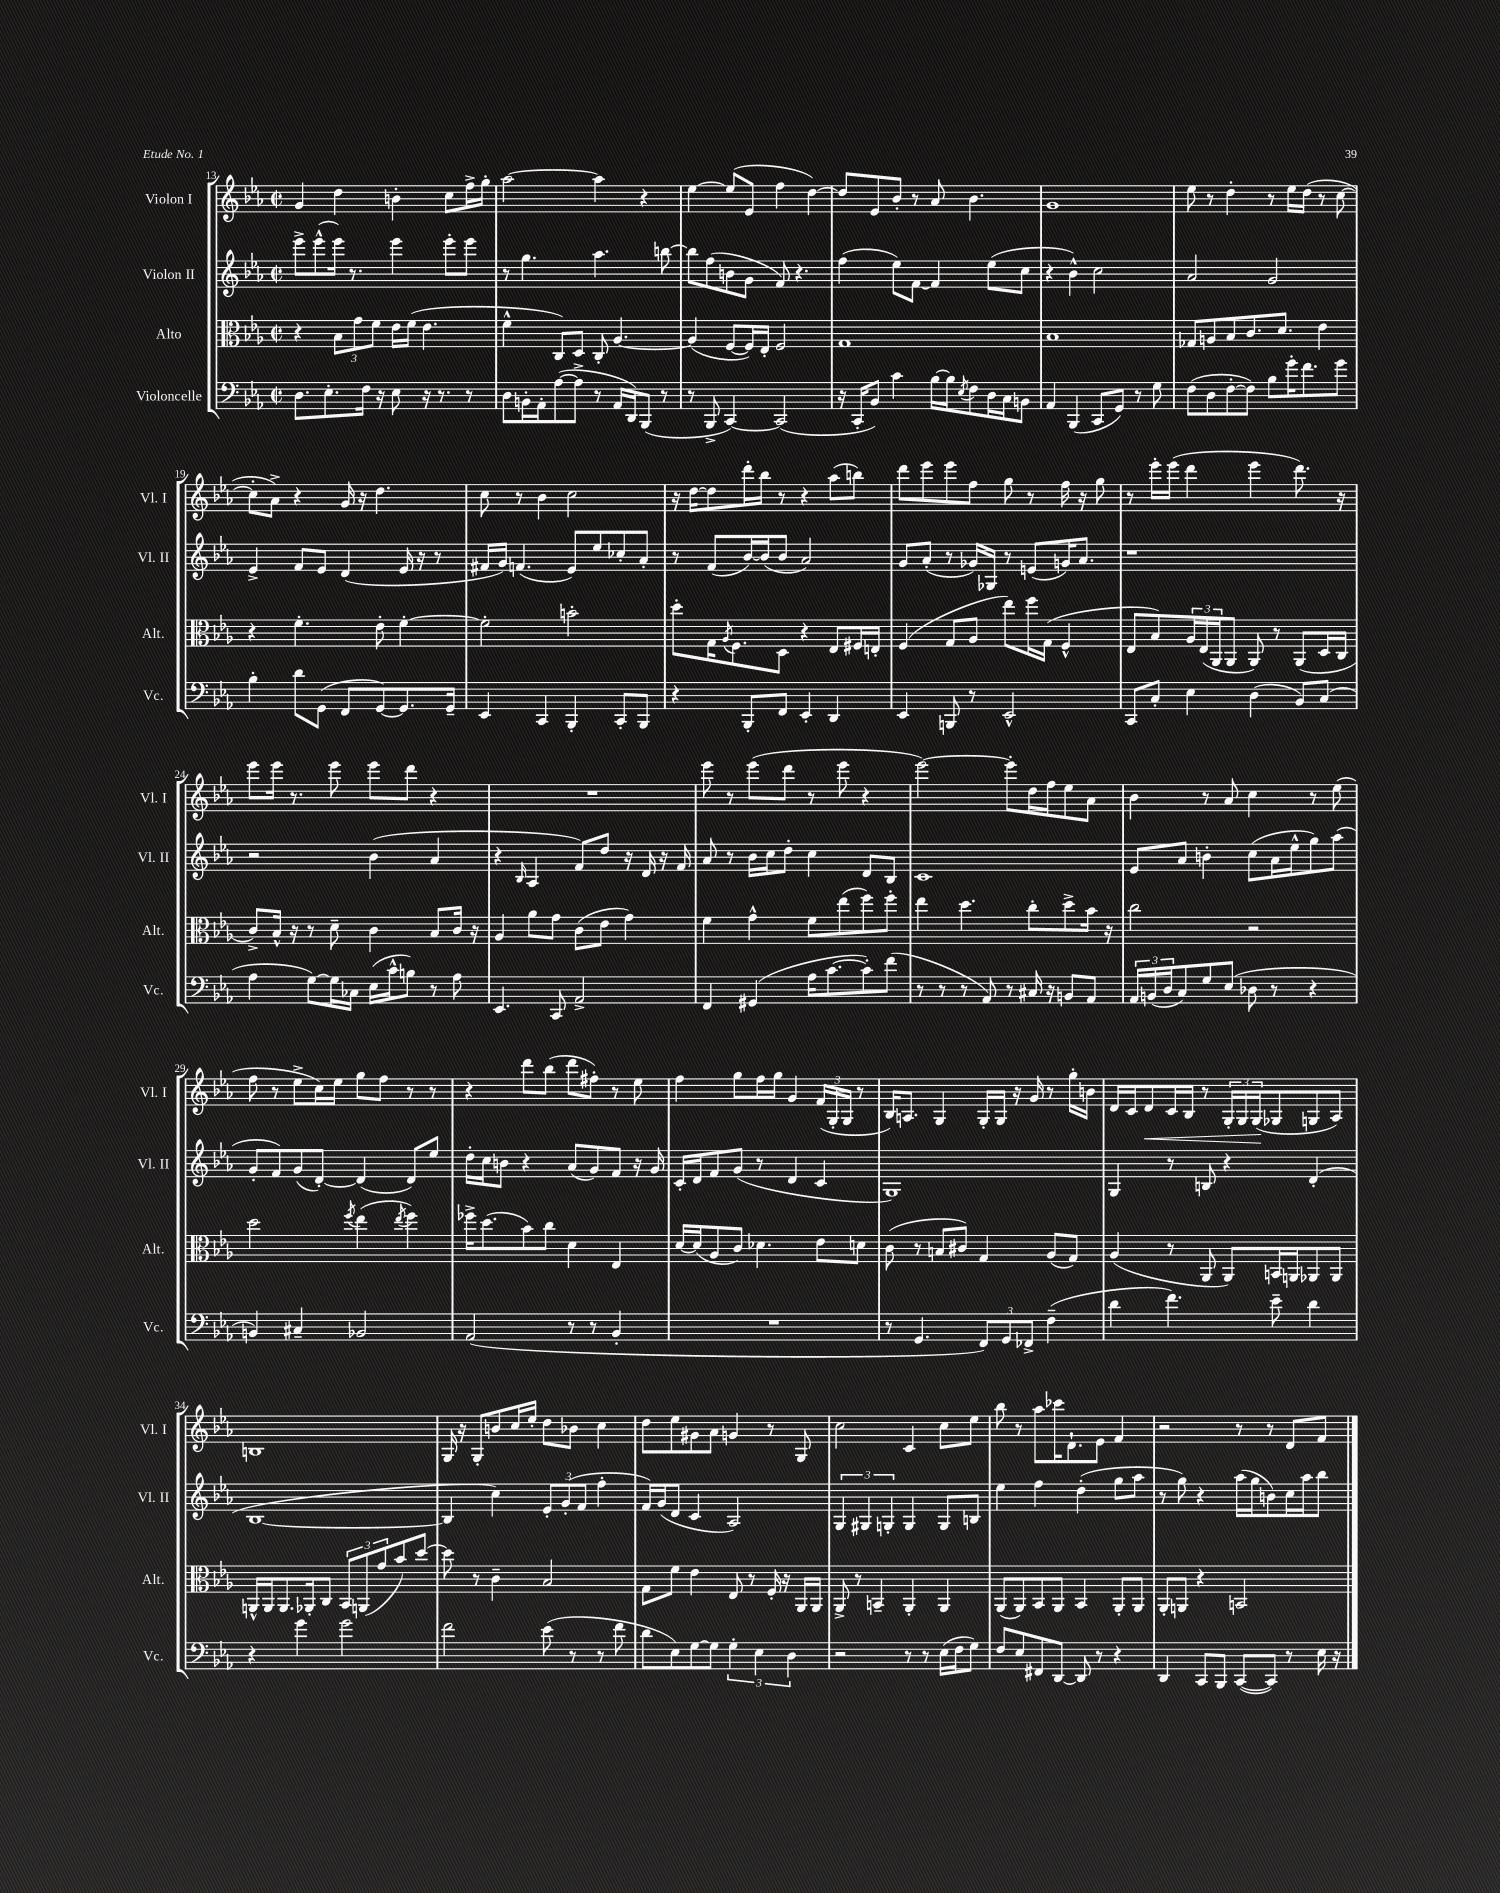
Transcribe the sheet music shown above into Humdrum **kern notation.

**kern	**kern	**kern	**kern
*staff4	*staff3	*staff2	*staff1
*clefF4	*clefC3	*clefG2	*clefG2
*k[b-e-a-]	*k[b-e-a-]	*k[b-e-a-]	*k[b-e-a-]
*M2/2	*M2/2	*M2/2	*M2/2
*met(c|)	*met(c|)	*met(c|)	*met(c|)
8.D\L	4r	8eee-^\L	4g/
.	.	(8eee-^^\	.
8.E-'\	.	.	.
.	12B-\L	16eee-\Jk)	4dd\
.	.	8.r	.
.	12g\	.	.
16F\Jk	.	.	.
.	12f\J	.	.
16r	.	.	.
8E-\	16e-\LL	4eee-\	4b'\
.	(16f\JJ	.	.
16r	4.e-\	.	.
8.r	.	.	.
.	.	8eee-'\L	8cc\L
8r	.	8eee-\J	16ff^\L
.	.	.	16gg'\JJ
=	=	=	=
8D\L	4f^^\	8r	[2aa-\
16BB'\L	.	4.gg\	.
16AA-'\J	.	.	.
([8A-\	8C/L)	.	.
8A-^\]J	8D/J	.	.
8r	8C'/	4.aa-\	4aa-\]
16AA-/LL	[4.A-/	.	.
16DD/J)	.	.	.
(8BBB-/J	.	.	4r
8r	.	[8bb\	.
=	=	=	=
8r	(4A-/]	8bb\]L	[4ee-\
8BBB-^/	.	(8ff\	.
[4CC/)	[8F/L	8b\	(8ee-/]L
.	16F/]L)	8g\J	8e-/J
.	16E-'/JJ	.	.
(2CC/]	2F/	8f/)	4ff\
.	.	4.r	.
.	.	.	[4dd\)
=	=	=	=
16r	1G	(4ff\	8dd/]L
16CC'/LK	.	.	.
8BB-/J)	.	.	8e-/
4c\	.	8ee-\L)	8b-'/J
.	.	[8f\J	8r
[16B-\LL	.	4f/]	8a-/
16B-\]J	.	.	.
8qE-/	.	.	.
8F\	.	.	4.b-\
16D\L	.	(8ee-\L	.
16C\J	.	.	.
8BB\J	.	8cc\J	.
=	=	=	=
4AA-/	1B-	4r	1g
(4BBB-/	.	4b-^^\)	.
8CC/L	.	2cc\	.
8GG/J)	.	.	.
8r	.	.	.
8G\	.	.	.
=	=	=	=
(8F\L	8G-/L	2a-/	8ee-\
8D\	8A/	.	8r
[8F'\	8B-/	.	4dd'\
8F\]J)	8.c/	.	.
8B-\L	.	2g/	8r
.	8.d/J	.	.
16g'\K	.	.	16ee-\LL
8.f\	.	.	(16dd\JJ
.	4e-\	.	8r
8g\J	.	.	[8cc\
=	=	=	=
4B-'\	4r	4e-^/	8cc'\]L
.	.	.	8a-^\J)
8d\L	4.f'\	8f/L	4r
(8GG\J	.	8e-/J	.
8FF/L	.	(4d/	16g/
.	.	.	16r
[8GG/)	8e-'\	.	4.dd\
8.GG/]	[4f'\	16e-/	.
.	.	16r	.
.	.	8r	.
16GG~/Jk	.	.	.
=	=	=	=
4EE-/	2f'\]	16f#/LL	8cc\
.	.	16g/JJ)	.
.	.	(4.f/	8r
4CC/	.	.	4b-\
4BBB-'/	2b'\	8e-/L)	2cc\
.	.	8ee-/	.
8CC'/L	.	8cc-'/	.
8BBB-/J	.	8a-'/J	.
=	=	=	=
4r	8dd'\L	8r	16r
.	.	.	[16dd\LK
.	16G\K	(8f/L	8dd\]
.	8qA-/	.	.
.	8.F\	.	.
8BBB-'/L	.	[16b-/L)	16ddd'\L
.	.	(16b-/]J	16bb-\JJ
8FF/J	8D\J	8b-/J	8r
4EE-'/	4r	2a-/)	4r
4DD/	8E-/L	.	(8aa-\L
.	16F#/L	.	8bb\J)
.	16E'/JJ	.	.
=	=	=	=
4EE-/	(4F/	8g/L	8ddd\L
.	.	(8a-'/J	8eee-\
8BBB/	8G/L	8r	8eee-\
8r	8A-/J	16g-/LL)	8ff\J
.	.	16G-/JJ	.
2EE-^^/	8ee-\L)	8r	8gg\
.	16ff\L	(8e/L	8r
.	(16G\JJ	.	.
.	4F^^/	16g/K)	16ff\
.	.	8.a-/J	16r
.	.	.	8gg\
=	=	=	=
8CC/L	8E-/L	1r	8r
8C'/J	8B-/)	.	16eee-'\LL
.	.	.	(16eee-\JJ
4E-\	24A-/L	.	4ddd\
.	(24E-/	.	.
.	24AA-/J	.	.
.	8AA-/J	.	.
(4D\	8AA-/)	.	4eee-\
.	8r	.	.
8BB-/L)	(8AA-/L	.	8.ddd\)
(8C/J	16D/L	.	.
.	16C/JJ	.	16r
=	=	=	=
4A-\	8c^/L)	2r	8eee-\L
.	16B-^^/Jk	.	16eee-\Jk
.	16r	.	8.r
[8G\L)	8r	.	.
16G\]L	8d~\	.	8eee-\
16C-\JJ	.	.	.
(16E-\LL	4c\	(4b-\	8eee-\L
16c^^\J	.	.	.
8B\J)	.	.	8ddd\J
8r	8B-/L	4a-/	4r
8A-\	16c/Jk	.	.
.	16r	.	.
=	=	=	=
4.EE-/	4A-/	4r	1r
.	.	16qqB-/	.
.	8a-\L	4A-/	.
8CC/	8g\J	.	.
2AA-^/	(8c\L	8f/L)	.
.	8e-\J	8dd/J	.
.	4g\)	16r	.
.	.	16d/	.
.	.	16r	.
.	.	16f/	.
=	=	=	=
4FF/	4f\	8a-/	8eee-\
.	.	8r	8r
(4GG#/	4g^^\	16b-\LL	(8eee-\L
.	.	16cc\J	.
.	.	8dd'\J	8ddd\J
16A-\LK	8f\L	4cc\	8r
[8.c\	.	.	.
.	(8ee-\	.	8eee-\
8c'\])	8ff\)	8d/L	4r
(8f\J	8ff'\J	8B-/J	.
=	=	=	=
8r	4ee-\	1c	[2eee-\)
8r	.	.	.
8r	4.dd\	.	.
8AA-/)	.	.	.
8r	.	.	8eee-'\]L
16C#/	8cc'\L	.	16dd\L
16r	.	.	16ff\J
8BB/L	8dd^\	.	8ee-\
8AA-/J	16b-\Jk	.	8a-\J
.	16r	.	.
=	=	=	=
24AA-/LL	2cc\	8e-/L	4b-\
(24BB/	.	.	.
24D/J	.	.	.
8C/)	.	8a-/J	.
8G/	.	4b'\	8r
(8E-/J	.	.	8a-/
8D-\	2r	(8cc\L	4cc\
8r	.	16a-\L	.
.	.	16ee-^^\J	.
4r	.	8gg\)	8r
.	.	(8aa-\J	(8ee-\
=	=	=	=
4BB/)	2dd\	8g'/L	8ff\
.	.	8f/)	8r
4C#~/	.	(8g/	8ee-^\L
.	.	[8d'/J)	16cc\L)
.	.	.	16ee-\JJ
.	8qff/	.	.
2BB-/	(4ee-\	(4d/]	8gg\L
.	.	.	8ff\J
.	8qee-/	.	.
.	4ff\)	8d/L)	8r
.	.	8ee-/J	8r
=	=	=	=
(2AA-/	16ff-^\LK	16dd'\LL	4r
.	(8.dd\	16cc\J	.
.	.	8b\J	.
.	8b-\)	4r	8ddd\L
.	8cc\J	.	(8bb-\J
8r	4d\	(8a-/L	8ddd\L
8r	.	8g/)	8ff#'\J)
4BB-'/	4E-/	8f/J	8r
.	.	16r	8ee-\
.	.	16g/	.
=	=	=	=
1r	[16d/LL	16c'/LL	4ff\
.	(16d/]J	16d/J	.
.	8A-/	8f/	.
.	8c/J)	(8g/J	8gg\L
.	4.d-\	8r	16ff\L
.	.	.	16gg\JJ
.	.	4d/	4g/
.	8e-\L	4c/	(24f/LL
.	.	.	24G'/
.	.	.	24G/JJ
.	8d\J	.	8r
=	=	=	=
8r	(8c\	1G)	16B-/LK)
.	.	.	8.A/J
4.GG/	8r	.	.
.	8B/L	.	4G/
.	8c#/J)	.	.
12FF/L)	4G/	.	16G'/LL
.	.	.	16G/JJ
12GG/	.	.	.
.	.	.	16r
12FF-^/J	.	.	.
.	.	.	16g/
(4F~\	(8A-/L	.	8r
.	8G/J)	.	16gg'\LL
.	.	.	16b\JJ
=	=	=	=
4d\	(4A-/	4G/	16d/LL
.	.	.	16c/J
.	.	.	8d/
4.f\)	8r	8r	16c/L
.	.	.	16B-/JJ
.	8AA-/	8B/	8r
.	8AA-/L)	4r	24G'/LL
.	.	.	24G/
.	.	.	(24G/J
8e-~\	16BB/L	.	8G-/
.	16AA/J	.	.
4d\	8AA-/	(4d'/	8G/
.	8AA-/J	.	8A-/J)
=	=	=	=
4r	16AA^^/LL	[1B-	1B
.	16AA/J	.	.
.	8.AA/	.	.
4g\	.	.	.
.	16AA-'/k	.	.
.	8C/J	.	.
2g\	12BB-/L	.	.
.	(12AA/	.	.
.	12g/	.	.
.	8b-/)	.	.
.	[8dd/J	.	.
=	=	=	=
2f\	8dd\]	4B-/]	16G/
.	.	.	16r
.	8r	.	8G'/L
.	4c~\	4cc\)	8b/
.	.	.	16cc/L
.	.	.	16ee-'/JJ
(8e-\	2B-/	12e-'/L	8dd\L
.	.	(12g'/	.
8r	.	.	8b-\J
.	.	12f/J	.
8r	.	4ff'\	4cc\
8f\	.	.	.
=	=	=	=
8d\L	8G\L	16f/LL)	8dd\L
.	.	(16g/J	.
8E-\)	8f\J	8d/J	8ee-\
[8G\	4e-\	4c/	8g#\
8G\]J	.	.	8a-\J
6G'\	8E-/	2A-/)	4g/
.	8r	.	.
6E-\	.	.	.
.	16F'/	.	8r
.	16r	.	.
6D\	.	.	.
.	16AA-/LL	.	8G/
.	16AA-/JJ	.	.
=	=	=	=
2r	8AA-^/	6G/	2cc\
.	8r	.	.
.	.	6G#/	.
.	4BB~/	.	.
.	.	6G'/	.
8r	4AA-'/	4G/	4c/
8r	.	.	.
(16E-\LL	4AA-/	8G/L	8cc\L
16F\J	.	.	.
8G\J)	.	8B/J	8ee-\J
=	=	=	=
8F/L	(8AA-/L	4ee-\	8bb-\
8E-/	8AA-/)	.	8r
8FF#/	8BB-/	4ff\	8aa-\L
[8DD/J	8AA-/J	.	16ccc-\K
.	.	.	8.d`\
8DD/]	4BB-/	(4dd'\	.
8r	.	.	8e-\J
4r	8AA-'/L	8gg\L	4f/
.	8AA-/J	8aa-\J	.
=	=	=	=
4DD/	8AA-'/L	8r	2r
.	8AA/J	8gg\)	.
8CC/L	4r	4r	.
8BBB-/J	.	.	.
([8CC/L	2BB/	(16aa-\LL	8r
.	.	16gg\J	.
8CC/]J)	.	8b\)	8r
8r	.	16cc\L	8d/L
.	.	16aa-\J	.
16E-\	.	8bb-\J	8f/J
16r	.	.	.
==	==	==	==
*-	*-	*-	*-
